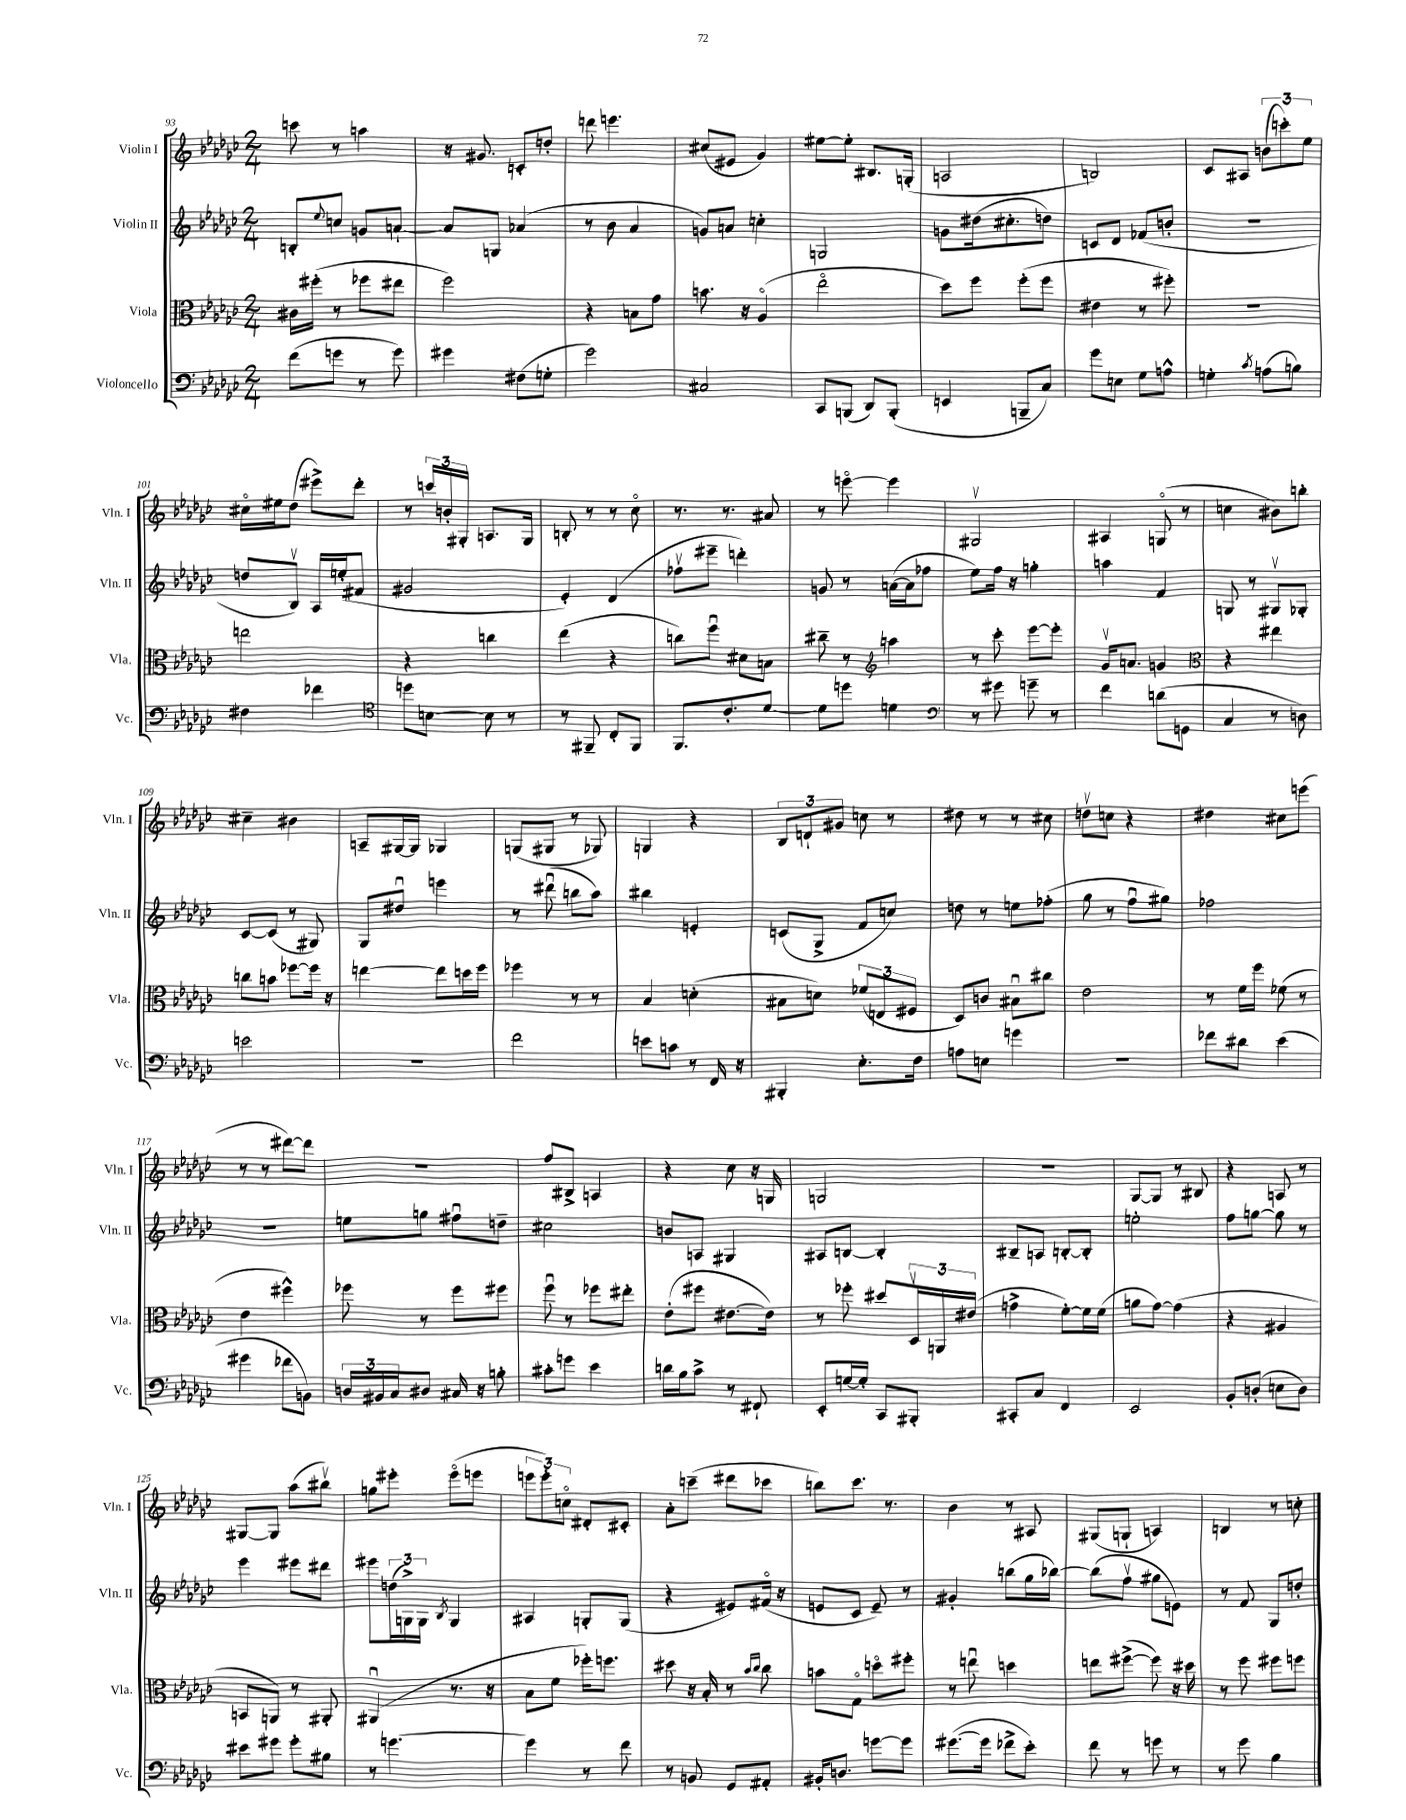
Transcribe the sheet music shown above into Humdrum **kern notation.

**kern	**kern	**kern	**kern
*part4	*part3	*part2	*part1
*staff4	*staff3	*staff2	*staff1
*I"Violoncello	*I"Viola	*I"Violin II	*I"Violin I
*I'Vc.	*I'Vla.	*I'Vln. II	*I'Vln. I
*clefF4	*clefC3	*clefG2	*clefG2
*k[b-e-a-d-g-c-]	*k[b-e-a-d-g-c-]	*k[b-e-a-d-g-c-]	*k[b-e-a-d-g-c-]
*M2/4	*M2/4	*M2/4	*M2/4
=93	=93	=93	=93
(8f\L	16c#X\LL	8Bn'/L	8cccn\
.	(16ff#X'\JJ	.	.
.	.	8qqee-/	.
8gn\J	8r	8ccn/J	8r
8r	8ff-X\L	8gn/L	4aan\
8g\)	8ee#X\J	[8an`/J	.
=94	=94	=94	=94
4g#X\	2ff\)	8a/L]	16r
.	.	.	8.g#X/
.	.	8Gn/J	.
(8F#X\L	.	(4a-X/	8cn'/L
8Gn'\J	.	.	8ddn'/J
=95	=95	=95	=95
2g-\)	4r	8r	8dddn\
.	.	8b-\	4.eeen\
.	8Bn\L	4a-/	.
.	8g-\J	.	.
=96	=96	=96	=96
2C#X/	8.bn\	8gn/L)	(8cc#X/L
.	.	8an/J	8e#X/J
.	16r	.	.
.	(4A-/	4ccn'\	4g-/)
=97	=97	=97	=97
8CC-/L	2ee-\	2Gn/	[8ee#X\L
(8BBBn/J	.	.	8ee#'\J]
8DD-/L)	.	.	8.B#X/L
(8BBB'/J	.	.	.
.	.	.	(16Gn'/Jk
=98	=98	=98	=98
4EEn/	8dd-\L)	8gn\L	2An/
.	8ff\J	(16dd#X\k	.
.	.	8.cc#X'\	.
8BBBn~/L	(8ff'\L	.	.
8C-/J)	8ff\J	8ddn\J)	.
=99	=99	=99	=99
8g-\L	4e#X\	8cn/L	2Bn/)
8En\J	.	8d-/J	.
8G-\L	8r	(8f-X/L	.
8An^^\J	8ff#X'\)	8bn'/J	.
=100	=100	=100	=100
4Gn'\	2r	2r	8c-/L
.	.	.	8A#X/J
8qc-/	.	.	.
(8An\L	.	.	(12bn\L
.	.	.	12cccn'\)
8Bn\J)	.	.	.
.	.	.	12ee-\J
!!LO:LB:g=z
=101	=101	=101	=101
4F#X\	2een\	8ddn/L	16cc#X\LL
.	.	.	16ee#X\J
.	.	8B-v/J)	(8dd-\J
4f-X\	.	16A-/LL	8eee#X^\L)
.	.	(16een'/J	.
.	.	8f#X/J	8ddd-'\J
=102	=102	=102	=102
*clefC4	*	*	*
8ddn\L	4r	2g#X/	8r
[8Bn\J	.	.	24cccn/LL
.	.	.	24bn'/
.	.	.	24G#X'/JJ
8B\]	4ccn\	.	8.An/L
8r	.	.	.
.	.	.	16G#/Jk
=103	=103	=103	=103
8r	(4ee-\	4e-'/)	8Bn'/
8FF#X~/	.	.	8r
8C-'/L	4r	(4d-/	8r
8FF#/J	.	.	8cc-\
=104	=104	=104	=104
8.FF/L	8ccn\L)	8ff-Xv\L	8.r
.	8ffu\J	8eee#X~\J	.
8.c-'/	.	.	8.r
.	8d#X\L	4dddn'\)	.
[8d-/J	8Bn\J	.	8a#X/
=105	=105	=105	=105
8d-\L]	8cc#X~\	8gn/	8r
8ddn\J	8r	8r	[8eeen\
*	*clefG2	*	*
4dn\	4aan\	([16an\LL	4eee\]
.	.	16a\J]	.
.	.	8ff-X\J	.
=106	=106	=106	=106
*clefF4	*	*	*
8r	8r	8ee-\L)	2G#Xv/
8g#X\	8ccc-'\	16ff\Jk	.
.	.	16r	.
8gn~\	[8eee-\L	4ggn'\	.
8r	8eee-'\J]	.	.
=107	=107	=107	=107
4f\	16g-v/KL	4aan\	4A#X/
.	8.an/J	.	.
(8dn\L	4gn/	4f/	(8Gn/
8GGn\J	.	.	8r
=108	=108	=108	=108
*	*clefC3	*	*
4C-/	4r	8Gn/	4ccn\
.	.	8r	.
8r	4ee#X\	8G#Xv/L	8b#X\L)
8Dn\)	.	8G-X'/J	8bbn'\J
!!LO:LB:g=z
=109	=109	=109	=109
2en\	8ccn\L	[8c-/L	4cc#X~\
.	8bn\J	(8c-/J]	.
.	[8ff-X\L	8r	4b#X\
.	16ff-\Jk]	8G#X/)	.
.	16r	.	.
=110	=110	=110	=110
2r	[4een\	8G-/L	8An~/L
.	.	8dd#Xu/J	[16G#X/L
.	.	.	16G#/JJ]
.	8ee\L]	4eeen\	4G-X/
.	16ddn\L	.	.
.	16ff\JJ	.	.
=111	=111	=111	=111
2f\	4ff-X\	8r	(8Gn/L
.	.	(8ddd#Xu\	8G#X/J
.	8r	8bbn\L	8r
.	8r	8aa-\J)	8G-X/)
=112	=112	=112	=112
8en\L	4B-/	4bb#X\	4Gn/
8cn\J	.	.	.
8r	(4dn'\	4en'/	4r
16FF/	.	.	.
16r	.	.	.
=113	=113	=113	=113
4BBB#X'/	8B#X\L	(8cn/L	12B-/L
.	.	.	12dn`/
.	8dn\J)	8G-^/J	.
.	.	.	12g#X/J
8.E-'\L	(12f-X/L	8f/L	8ccn\
.	12En/	.	.
.	.	8ccn/J)	8r
.	12F#X/J	.	.
16F\Jk	.	.	.
=114	=114	=114	=114
8An\L	8D-/L)	8ddn\	8dd#X\
8En\J	8cn/J	8r	8r
4gn\	8B#Xu\L	8een\L	8r
.	8cc#X\J	(8ff-X'\J	8cc#X\
=115	=115	=115	=115
2r	2e-\	8gg-\	8ddnv\L
.	.	8r	8ccn\J
.	.	8ffu\L	4r
.	.	8gg#X\J)	.
=116	=116	=116	=116
8f-X\L	8r	2ff-X\	4dd#X\
8d#X\J	16f\LL	.	.
.	16ff\JJ	.	.
(4e-\	(8f-X\	.	8cc#X\L
.	8r	.	(8eeen\J
!!LO:LB:g=z
=117	=117	=117	=117
4g#X\	4e-\	2r	8r
.	.	.	8r
8f-X\L	4ff#X^^\)	.	[8ddd#X\L)
8BBn\J)	.	.	8ddd#\J]
=118	=118	=118	=118
24Dn/LL	8ff-X\	8een\L	2r
24BB#X/	.	.	.
24C-/J	.	.	.
8D#X/J	8r	8ggn\J	.
16C#X/	8ff-\L	8ff#Xu\L	.
16r	.	.	.
8Bn'\	8ff#X\J	8ddn~\J	.
=119	=119	=119	=119
8c#X'\L	8ffu\	2cc#X\	8ff/L
8gn\J	8r	.	8B#X^/J
4e-\	8ff-X\L	.	4An/
.	8ee#X'\J	.	.
=120	=120	=120	=120
16dn\LL	(8e-'\L	8bn/L	4r
16B-\J	.	.	.
8c-^\J	8ff#X\J	8An/J	.
8r	[8.e#X\L	4G#X/	8cc-\
8FF#X`/	.	.	16r
.	16e#\Jk])	.	16Gn/
=121	=121	=121	=121
8EE-'/L	8r	8A#X/L	2Gn/
[16Gn/L	8ff-X'\	[8Bn/J	.
16G'/JJ]	.	.	.
8CC-/L	8dd#X/L	4B'/]	.
8BBB#X'/J	24D-v/L	.	.
.	24AAn/	.	.
.	(24e#X/JJ	.	.
=122	=122	=122	=122
8CC#X'/L	4gn^\	8B#X~/L	2r
8C-/J	.	8An/J	.
4FF/	[8f'\L)	[8Bn'/L	.
.	16f\L]	8B'/J]	.
.	(16f\JJ	.	.
=123	=123	=123	=123
2EE-/	8an\L	2een'\	[8G-/L
.	[8g-\J)	.	8G-/J]
.	(4g-\]	.	8r
.	.	.	8B#X/
=124	=124	=124	=124
8BB-'/L	4r	8ff\L	4r
(8Dn'/J	.	[8ggn\J	.
8En\L	4A#X/	8gg\]	8An/
8D\J)	.	8r	8r
!!LO:LB:g=z
=125	=125	=125	=125
8e#X\L	8BBn/L	4eee-\	[8G#X/L
8g#X\J	8AAn/J)	.	8G#/J]
8g#'\L	8r	8eee#X\L	(8aa-\L
8B#X\J	8AA#X'/	8ddd#X\J	8bb#Xv\J)
=126	=126	=126	=126
8r	(4AA#Xu/	8eee#X\L	8ggn\L
[4.gn\	.	(24ddn\L	8eee#X'\J
.	.	24Gn^\)	.
.	.	24G\JJ	.
.	.	8qB-/	.
.	8.r	4G/	(8eee#\L
.	.	.	8eeen\J
.	16r	.	.
=127	=127	=127	=127
4g\]	8B-\L	4A#X/	12eeen\L
.	.	.	12eee'\)
.	8f\J	.	.
.	.	.	12ccn\J
8r	16ff-X'\KL)	8Gn'/L	8d#X'/L
.	8.ffn\J	.	.
8f\	.	(8G/J	8c#X'/J
=128	=128	=128	=128
8r	8dd#X\	4r	8a-'\L
8BBn/	16r	.	(8cccn~\J
.	16B-'/	.	.
8GG-/L	8r	8e#X/L)	8ddd#X\L
.	16qqb-/LL	.	.
.	16qqcc-/JJ	.	.
8AA#X'/J	8cc-\	(16f#X/Jk	8ccc-X\J
.	.	16r	.
=129	=129	=129	=129
16BB#X'/KL	8bn\L	8en/L	8bbn\L)
8.Dn/J	.	.	.
.	8G-\J	8c-/J	8.ccc-\J
[8gn\L	8ddn\L	8e~/)	.
.	.	.	8.r
8g\J]	8ff#X'\J	8r	.
=130	=130	=130	=130
([8.g#X\L	8r	4g#X'/	4b-\
.	8eenu\	.	.
16g#\Jk]	.	.	.
8f-X^\L	4ddn\	(8bbn\L	8r
8e-'\J)	.	16gg-\L	8A#X/
.	.	[16bb-X\JJ)	.
=131	=131	=131	=131
8f\	8een\L	(8bb-\L]	(8G#X/L
8r	([8ff#X^\J	8ffv\J	8Gn`/J
8gn\	8ff#\])	8gg#X\L	4An/)
8r	16r	8en\J)	.
.	16dd#X\	.	.
=132	=132	=132	=132
8r	8r	8r	4Bn/
8g-\	8ff\	8f/	.
4B-\	8ff#X\L	8G-/L	8r
.	8ffn\J	8ddn'/J	8ccn'\
==	==	==	==
*-	*-	*-	*-
